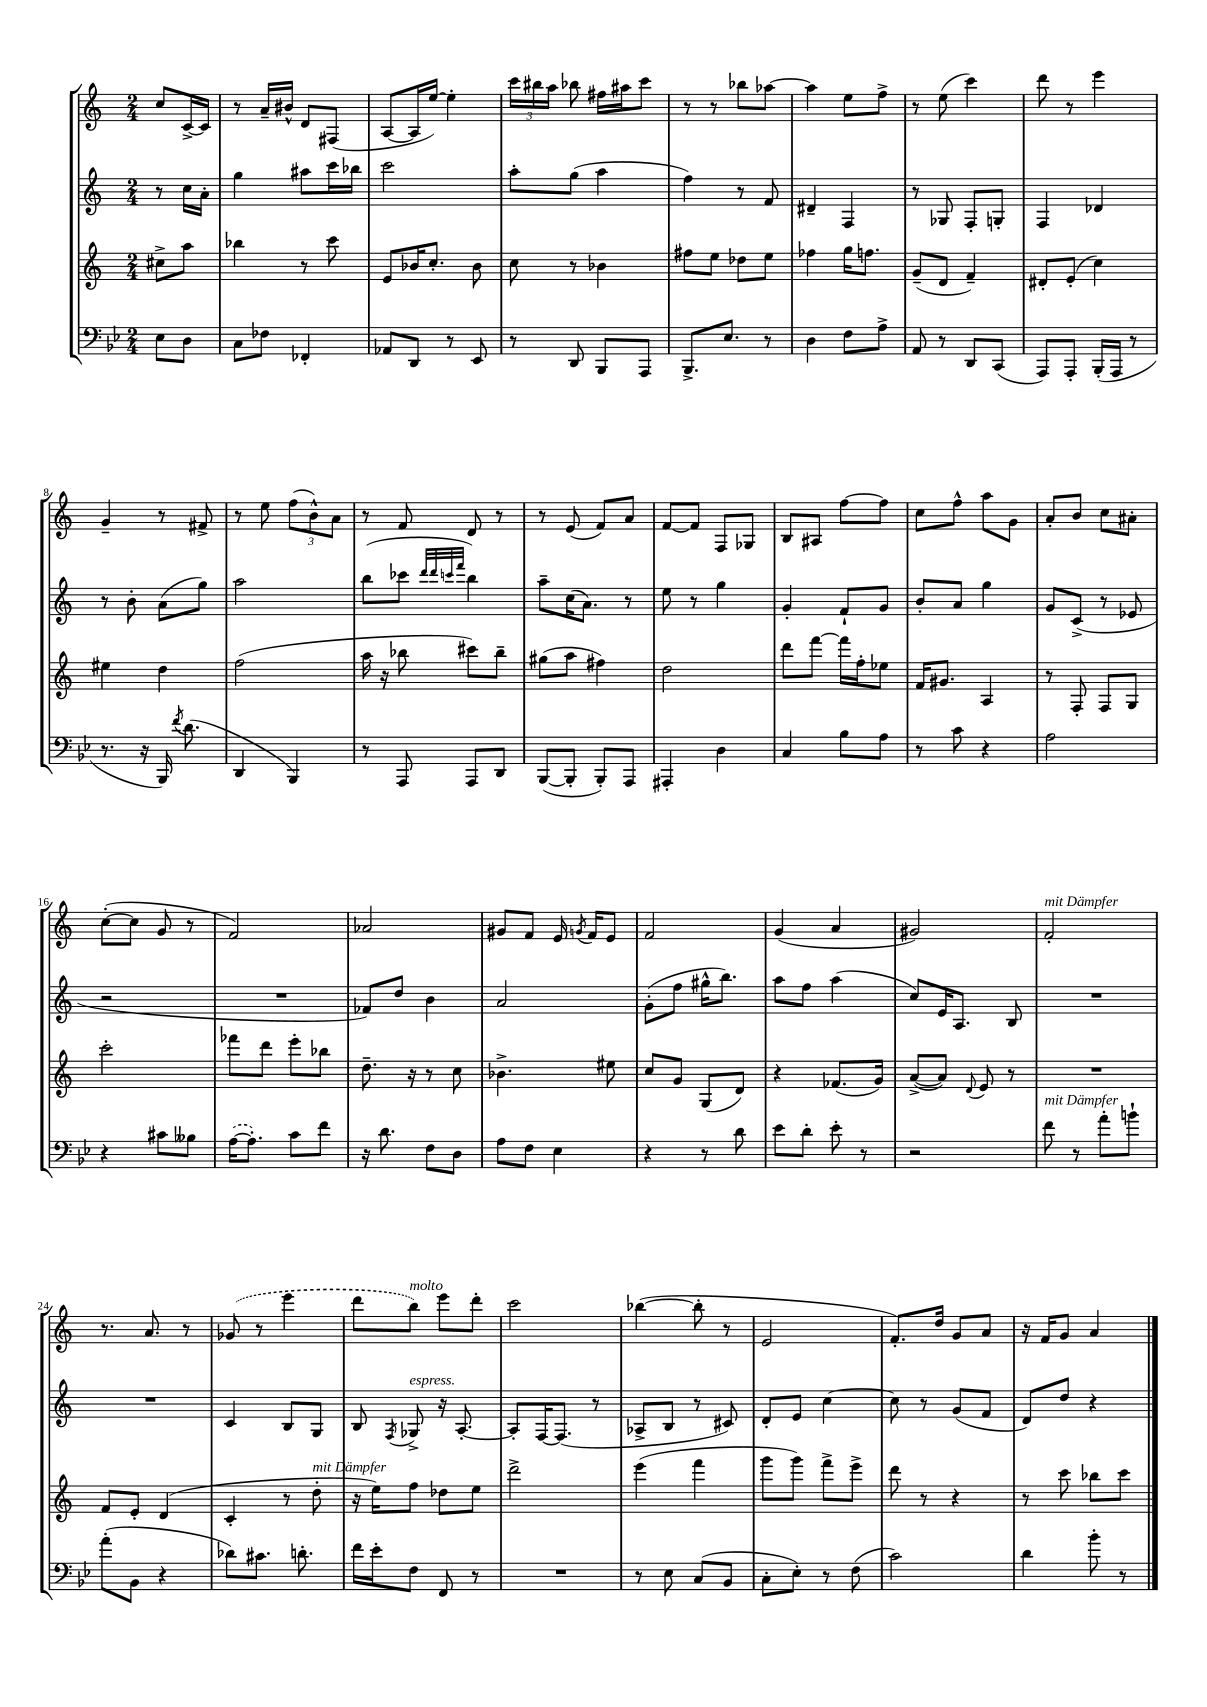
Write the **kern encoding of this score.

**kern	**kern	**kern	**kern
*part4	*part3	*part2	*part1
*staff4	*staff3	*staff2	*staff1
*clefF4	*clefG2	*clefG2	*clefG2
*k[b-e-]	*k[]	*k[]	*k[]
*M2/4	*M2/4	*M2/4	*M2/4
=	=	=	=
8E-\L	8cc#X^\L	8r	8cc/L
8D\J	8aa\J	16cc\LL	[16c^/L
.	.	16a'\JJ	16c/JJ]
=1	=1	=1	=1
8C\L	4bb-X\	4gg\	8r
8F-X\J	.	.	16a~/LL
.	.	.	16b#X^^/JJ
4FF-X'/	8r	8aa#X\L	8d/L
.	8ccc\	16ccc\L	(8F#X/J
.	.	16bb-X\JJ	.
=2	=2	=2	=2
8AA-X/L	8e/L	2ccc\	[8A/L
8DD/J	16b-X/K	.	16A/L]
.	8.cc'/J	.	[16ee/JJ)
8r	.	.	4ee'\]
8EE-/	8b-\	.	.
=3	=3	=3	=3
8r	8cc\	8aa'\L	24ccc\LL
.	.	.	24bb#X\
.	.	.	24aa\JJ
8DD/	8r	(8gg\J	8bb-X\
8BBB-/L	4b-X\	4aa\	16ff#X\LL
.	.	.	16aa#X\J
8AAA/J	.	.	8ccc\J
=4	=4	=4	=4
8.BBB-^/L	8ff#X\L	4ff\)	8r
.	8ee\J	.	8r
8.E-/J	.	.	.
.	8dd-X\L	8r	8bb-X\L
8r	8ee\J	8f/	[8aa-X\J
=5	=5	=5	=5
4D\	4ff-X\	4d#X~/	4aa-\]
8F\L	16gg\KL	4F/	8ee\L
.	8.ffn\J	.	.
8A^\J	.	.	8ff^\J
=6	=6	=6	=6
8AA/	(8g~/L	8r	8r
8r	8d/J	8G-X/	(8ee\
8DD/L	4f~/)	8F'/L	4ccc\)
(8CC/J	.	8Gn'/J	.
=7	=7	=7	=7
8AAA/L)	8d#X'/L	4F/	8ddd\
8AAA'/J	(8e'/J	.	8r
(16BBB-'/LL	4cc\)	4d-X/	4eee\
16AAA/JJ	.	.	.
8r	.	.	.
!!LO:LB:g=z
=8	=8	=8	=8
8.r	4ee#X\	8r	4g~/
.	.	8b'\	.
16r	.	.	.
16BBB-/)	4dd\	(8a\L	8r
8qf/	.	.	.
(8.d\	.	.	.
.	.	8gg\J)	8f#X^/
=9	=9	=9	=9
4DD/	(2ff\	2aa\	8r
.	.	.	8ee\
4BBB-/)	.	.	(12ff\L
.	.	.	12b^^\)
.	.	.	12a\J
=10	=10	=10	=10
8r	16aa\	(8bb\L	8r
.	16r	.	.
8AAA/	8bb-X\	8ccc-X\J	8f/
.	.	32qqddd/LLL	.
.	.	32qqddd/	.
.	.	32qqcccn/	.
.	.	32qqfff/JJJ	.
8AAA/L	8ccc#X\L)	4bb\)	8d/
8DD/J	8bb-~\J	.	8r
=11	=11	=11	=11
([8BBB-/L	(8gg#X\L	8aa~\L	8r
8BBB-'/J]	8aa\J	(16cc\K	(8e/
.	.	8.a\J)	.
8BBB-'/L)	4ff#X\)	.	8f/L)
8AAA/J	.	8r	8a/J
=12	=12	=12	=12
4AAA#X'/	2dd\	8ee\	[8f/L
.	.	8r	8f/J]
4D\	.	4gg\	8F/L
.	.	.	8G-X/J
=13	=13	=13	=13
4C/	8ddd\L	4g'/	8B/L
.	[8fff\J	.	8A#X/J
8B-\L	16fff\LL]	8f`/L	[8ff\L
.	16ff'\J	.	.
8A\J	8ee-X\J	8g/J	8ff\J]
=14	=14	=14	=14
8r	16f/KL	8b'/L	8cc\L
.	8.g#X/J	.	.
8c\	.	8a/J	8ff^^\J
4r	4A/	4gg\	8aa\L
.	.	.	8g\J
=15	=15	=15	=15
2A\	8r	8g/L	8a'/L
.	8F'/	(8c^/J	8b/J
.	8F/L	8r	8cc\L
.	8G/J	8e-X/	8a#X'\J
!!LO:LB:g=z
=16	=16	=16	=16
4r	2ccc'\	2r	([8cc'\L
.	.	.	8cc\J]
8c#X\L	.	.	8g/
8B--X\J	.	.	8r
=17	=17	=17	=17
([16A\KL	8fff-X\L	2r	2f/)
8.A'\J])	.	.	.
.	8ddd\J	.	.
8c\L	8eee'\L	.	.
8f\J	8bb-X\J	.	.
=18	=18	=18	=18
16r	8.dd~\	8f-X/L)	2a-X/
8.d\	.	.	.
.	.	8dd/J	.
.	16r	.	.
8F\L	8r	4b\	.
8D\J	8cc\	.	.
=19	=19	=19	=19
8A\L	4.b-X^\	2a/	8g#X/L
8F\J	.	.	8f/J
4E-\	.	.	16e/
.	.	.	8qgn/
.	.	.	16f/KL
.	8ee#X\	.	8e/J
=20	=20	=20	=20
4r	8cc/L	(8g'\L	2f/
.	8g/J	8ff\J	.
8r	(8G/L	16gg#X^^\KL	.
.	.	8.bb\J)	.
8d\	8d/J)	.	.
=21	=21	=21	=21
8e-\L	4r	8aa\L	(4g/
8d'\J	.	8ff\J	.
8e-'\	(8.f-X/L	(4aa\	4a/
8r	.	.	.
.	16g/Jk)	.	.
=22	=22	=22	=22
2r	([8a^/L	8cc/L)	2g#X/)
.	8a/J])	16e/K	.
.	.	8.A/J	.
.	8qqd/	.	.
.	8e/	.	.
.	8r	8B/	.
=23	=23	=23	=23
!	!	!	!LO:TX:a:i:t=mit Dämpfer
!LO:TX:a:i:t=mit Dämpfer	!	!	!
8f\	2r	2r	2f'/
8r	.	.	.
8a'\L	.	.	.
8bn`\J	.	.	.
!!LO:LB:g=z
=24	=24	=24	=24
(8a'\L	8f/L	2r	8.r
8BB-\J	8e'/J	.	.
.	.	.	8.a/
4r	(4d/	.	.
.	.	.	8r
=25	=25	=25	=25
8d-X\L)	4c'/	4c/	(8g-X/
8.c#X\J	.	.	8r
.	8r	8B/L	4eee\
8.dn'\	.	.	.
!	!LO:TX:a:i:t=mit Dämpfer	!	!
.	8dd'\	8G/J	.
=26	=26	=26	=26
16f\LL	16r	8B/	8ddd\L
16e-'\J	16ee\KL)	.	.
.	.	8qF/	.
!	!	!	!LO:TX:a:i:t=molto
!	!	!LO:TX:a:i:t=espress.	!
8F\J	8ff\J	8G-X^/	8bb\J)
8FF/	8dd-X\L	16r	8eee\L
.	.	[8.A'/	.
8r	8ee\J	.	8ddd'\J
=27	=27	=27	=27
2r	2ddd^\	8A'/L]	2ccc\
.	.	[16F/K	.
.	.	(8.F/J]	.
.	.	8r	.
=28	=28	=28	=28
8r	(4eee\	8A-X^/L	([4bb-X\
8E-\	.	8B/J	.
(8C/L	4fff\	8r	8bb-'\]
8BB-/J	.	8c#X/)	8r
=29	=29	=29	=29
8C'\L	8ggg\L	8d'/L	2e/
8E-'\J)	8ggg\J)	8e/J	.
8r	8fff^\L	[4cc\	.
(8F\	8eee^\J	.	.
=30	=30	=30	=30
2c\)	8ddd\	8cc\]	8.f'/L)
.	8r	8r	.
.	.	.	16dd/Jk
.	4r	(8g/L	8g/L
.	.	8f/J	8a/J
=31	=31	=31	=31
4d\	8r	8d/L)	16r
.	.	.	16f/KL
.	8ccc\	8dd/J	8g/J
8b-'\	8bb-X\L	4r	4a/
8r	8ccc\J	.	.
==	==	==	==
*-	*-	*-	*-
